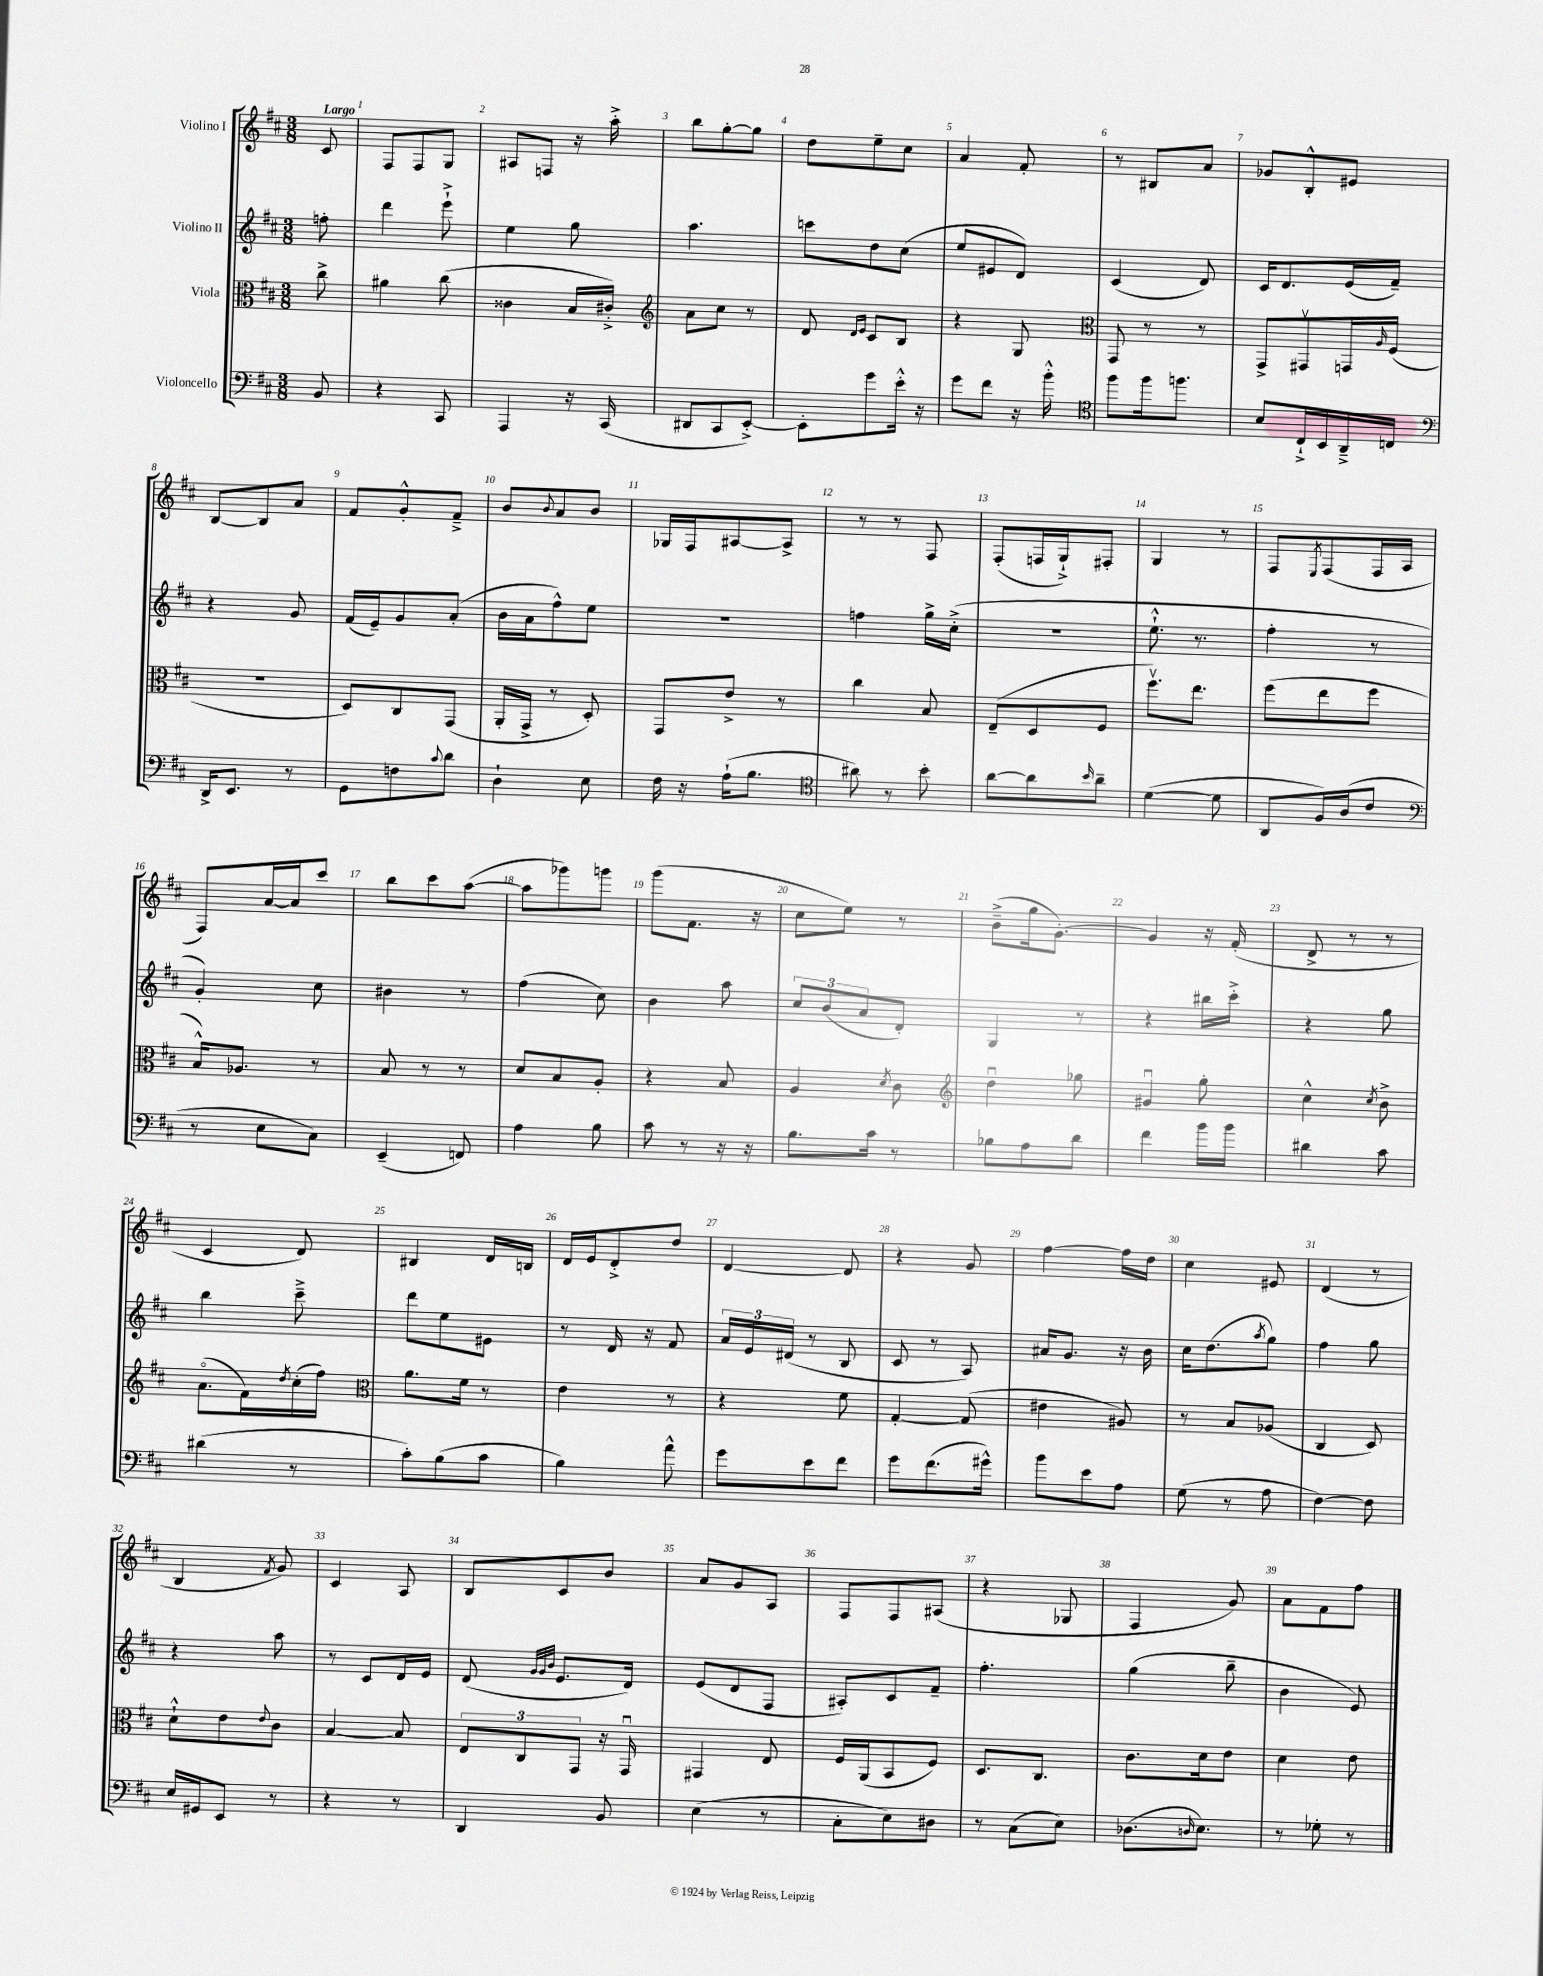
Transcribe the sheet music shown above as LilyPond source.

<<
\new StaffGroup <<
\new Staff = "s0" \with { instrumentName = "Violino I" } {
    \clef treble \key d \major \numericTimeSignature \time 3/8 \partial 8 \tempo "Largo"
    cis'8 |
    fis8 fis8 g8 |
    ais8 f8 r16 a''16-.-> |
    b''8 g''8~-. g''8 |
    d''8 e''8-- cis''8 |
    a'4 fis'8-. |
    r8 bis8 a'8 |
    ges'8 b8-.-^ eis'8 |
    b8~ b8 a'8 |
    fis'8 g'8-.-^ fis'8---> |
    b'8 \appoggiatura { b'8 } a'8 b'8 |
    ges16 fis16 ais8~ ais8-> |
    r8 r8 fis8 |
    fis8-.( f16 g16-!->) fis8-. |
    g4 r8 |
    fis8 \acciaccatura { e8 } fis8( fis16 a16 |
    fis8) a'16~ a'16 cis'''8 |
    b''8 cis'''8 a''8~( |
    a''8 ges'''8) g'''8 |
    g'''8( fis'8. r16 |
    cis''8 e''8) r8 |
    b'8--->( g''16 g'8.~-.) |
    g'4 r16 fis'16-.( |
    d'8-> r8 r8 |
    cis'4 d'8) |
    bis4 d'16 b16 |
    d'16 e'16 d'8-.-> d''8 |
    d'4~ d'8 |
    r4 g'8 |
    fis''4~ fis''16 d''16 |
    cis''4 eis'8 |
    d'4( r8 |
    b4 \acciaccatura { fis'8 } g'8) |
    cis'4 a8 |
    b8 cis'8 b'8 |
    a'8 g'8 a8 |
    fis8 fis8 ais8( |
    r4 ges8 |
    fis4 g'8) |
    a'8 fis'8 fis''8 \bar "|." |
}
\new Staff = "s1" \with { instrumentName = "Violino II" } {
    \clef treble \key d \major \numericTimeSignature \time 3/8 \partial 8
    f''8-. |
    d'''4 e'''8-!-> |
    e''4 g''8 |
    a''4. |
    c'''8 d''8 cis''8( |
    e''8 eis'8 d'8) |
    cis'4( d'8) |
    cis'16 d'8. e'16( fis'16--) |
    r4 g'8 |
    fis'16( e'16--) g'8 a'8-.( |
    b'16 a'16 fis''8-^) e''8 |
    R4. |
    f''4 g''16-> cis''16-.->( |
    R4. |
    e''8.-!-^ r8. |
    fis''4-. r8 |
    g'4-.) cis''8 |
    bis'4 r8 |
    fis''4( cis''8) |
    b'4 a''8 |
    \tuplet 3/2 { cis''8 b'8( a'8 } d'8-.) |
    g4 r8 |
    r4 bis''16 cis'''16-.-> |
    r4 g''8 |
    b''4 cis'''8---> |
    d'''8 e''8 eis'8 |
    r8 d'16 r16 fis'8 |
    \tuplet 3/2 { a'16 e'16 dis'16( } r8 b8 |
    cis'8 r8 a8) |
    ais'16 g'8. r16 b'16 |
    cis''16 d''8.( \acciaccatura { a''8 } g''8) |
    fis''4 g''8 |
    r4 a''8 |
    r8 cis'8 d'16 e'16 |
    d'8( \grace { g'32 g'32 b'32 } e'8. d'16) |
    e'8( d'8 fis8 |
    ais8-.) cis'8 fis'8-- |
    fis''4.-. |
    g''4( b''8-- |
    b'4 e'8) \bar "|." |
}
\new Staff = "s2" \with { instrumentName = "Viola" } {
    \clef alto \key d \major \numericTimeSignature \time 3/8 \partial 8
    cis''8-> |
    ais'4 cis''8( |
    cisis'4 b16 cis'16-.->) |
    \clef treble a'8 cis''8 r8 |
    d'8 \grace { d'16 e'16 } cis'8 b8 |
    r4 g8 |
    \clef alto g,8 r8 r8 |
    g,8-> gis,8\upbow g,16 \grace { a16 } fis16( |
    R4. |
    d8) cis8 g,8( |
    a,16-. g,16-> r8 d8-.) |
    g,8 e'8-> r8 |
    cis''4 b8 |
    e8--( d8 fis8 |
    fis''8.\upbow) e''8. |
    fis''8( e''8 fis''8 |
    b16-^) aes8. r8 |
    b8 r8 r8 |
    d'8 b8 a8-. |
    r4 b8 |
    a4 \acciaccatura { d'8 } cis'8 |
    \clef treble d''4\downbow ges''8 |
    gis'4\downbow g''8-. |
    cis''4-^ \acciaccatura { cis''8 } b'8-> |
    a'8.\flageolet( fis'16) \acciaccatura { d''8 } cis''16-.( fis''16) |
    \clef alto a'8. fis'16 r8 |
    e'4 r8 |
    r4 fis'8 |
    g4~-. g8( |
    eis'4 ais8) |
    r8 b8 aes8( |
    cis4 d8) |
    d'8-!-^ e'8 \appoggiatura { e'8 } cis'8 |
    b4~ b8 |
    \tuplet 3/2 { e8 cis8 g,8 } r16 g,16\downbow |
    gis,4 e8 |
    fis16 a,16( b,8 fis8) |
    d8. cis8. |
    cis'8. d'16 e'8 |
    d'4 e'8 \bar "|." |
}
\new Staff = "s3" \with { instrumentName = "Violoncello" } {
    \clef bass \key d \major \numericTimeSignature \time 3/8 \partial 8
    b,8 |
    r4 cis,8 |
    a,,4 r16 cis,16( |
    dis,8 cis,8 e,8~-.->) |
    e,8-. g'8 e'16-.-^ r16 |
    g'8 fis'8 r16 b'16-.-^ |
    \clef tenor fis''8 fis''16 f''8. |
    b8 cis16-!-> b,16 a,16---> c16 |
    \clef bass d,16-> e,8. r8 |
    g,8 f8 \appoggiatura { cis'8 } d'8 |
    d4-! e8 |
    fis16 r16 a16-!( b8. |
    \clef tenor ais'8) r8 b'8-. |
    a'8~ a'8 \grace { b'16 } a'8-- |
    d'4~( d'8 |
    a,8 fis16) a16( cis'8 |
    \clef bass r8 e8 cis8) |
    e,4--( f,8) |
    a4 b8 |
    cis'8 r8 r16 r16 |
    b8. cis'16 r8 |
    bes8 a8 d'8 |
    fis'4 b'16 b'16 |
    dis'4 cis'8 |
    dis'4( r8 |
    cis'8-.) b8( cis'8 |
    b4) a'8-^ |
    g'8 e'8 fis'8 |
    g'8 fis'8.( gis'16-^) |
    b'8 e'8 a8 |
    g8( r8 a8 |
    fis4~) fis8 |
    e16 gis,16 e,8 r8 |
    r4 r8 |
    d,4 b,8 |
    e4( r8 |
    cis8-. e8) dis8 |
    r8 cis8( e8) |
    des8.( \grace { d16 } e8.) |
    r8 ges8-. r8 \bar "|." |
}
>>
>>
\layout { \context { \Score \override BarNumber.break-visibility = ##(#f #t #t) barNumberVisibility = #all-bar-numbers-visible } }
